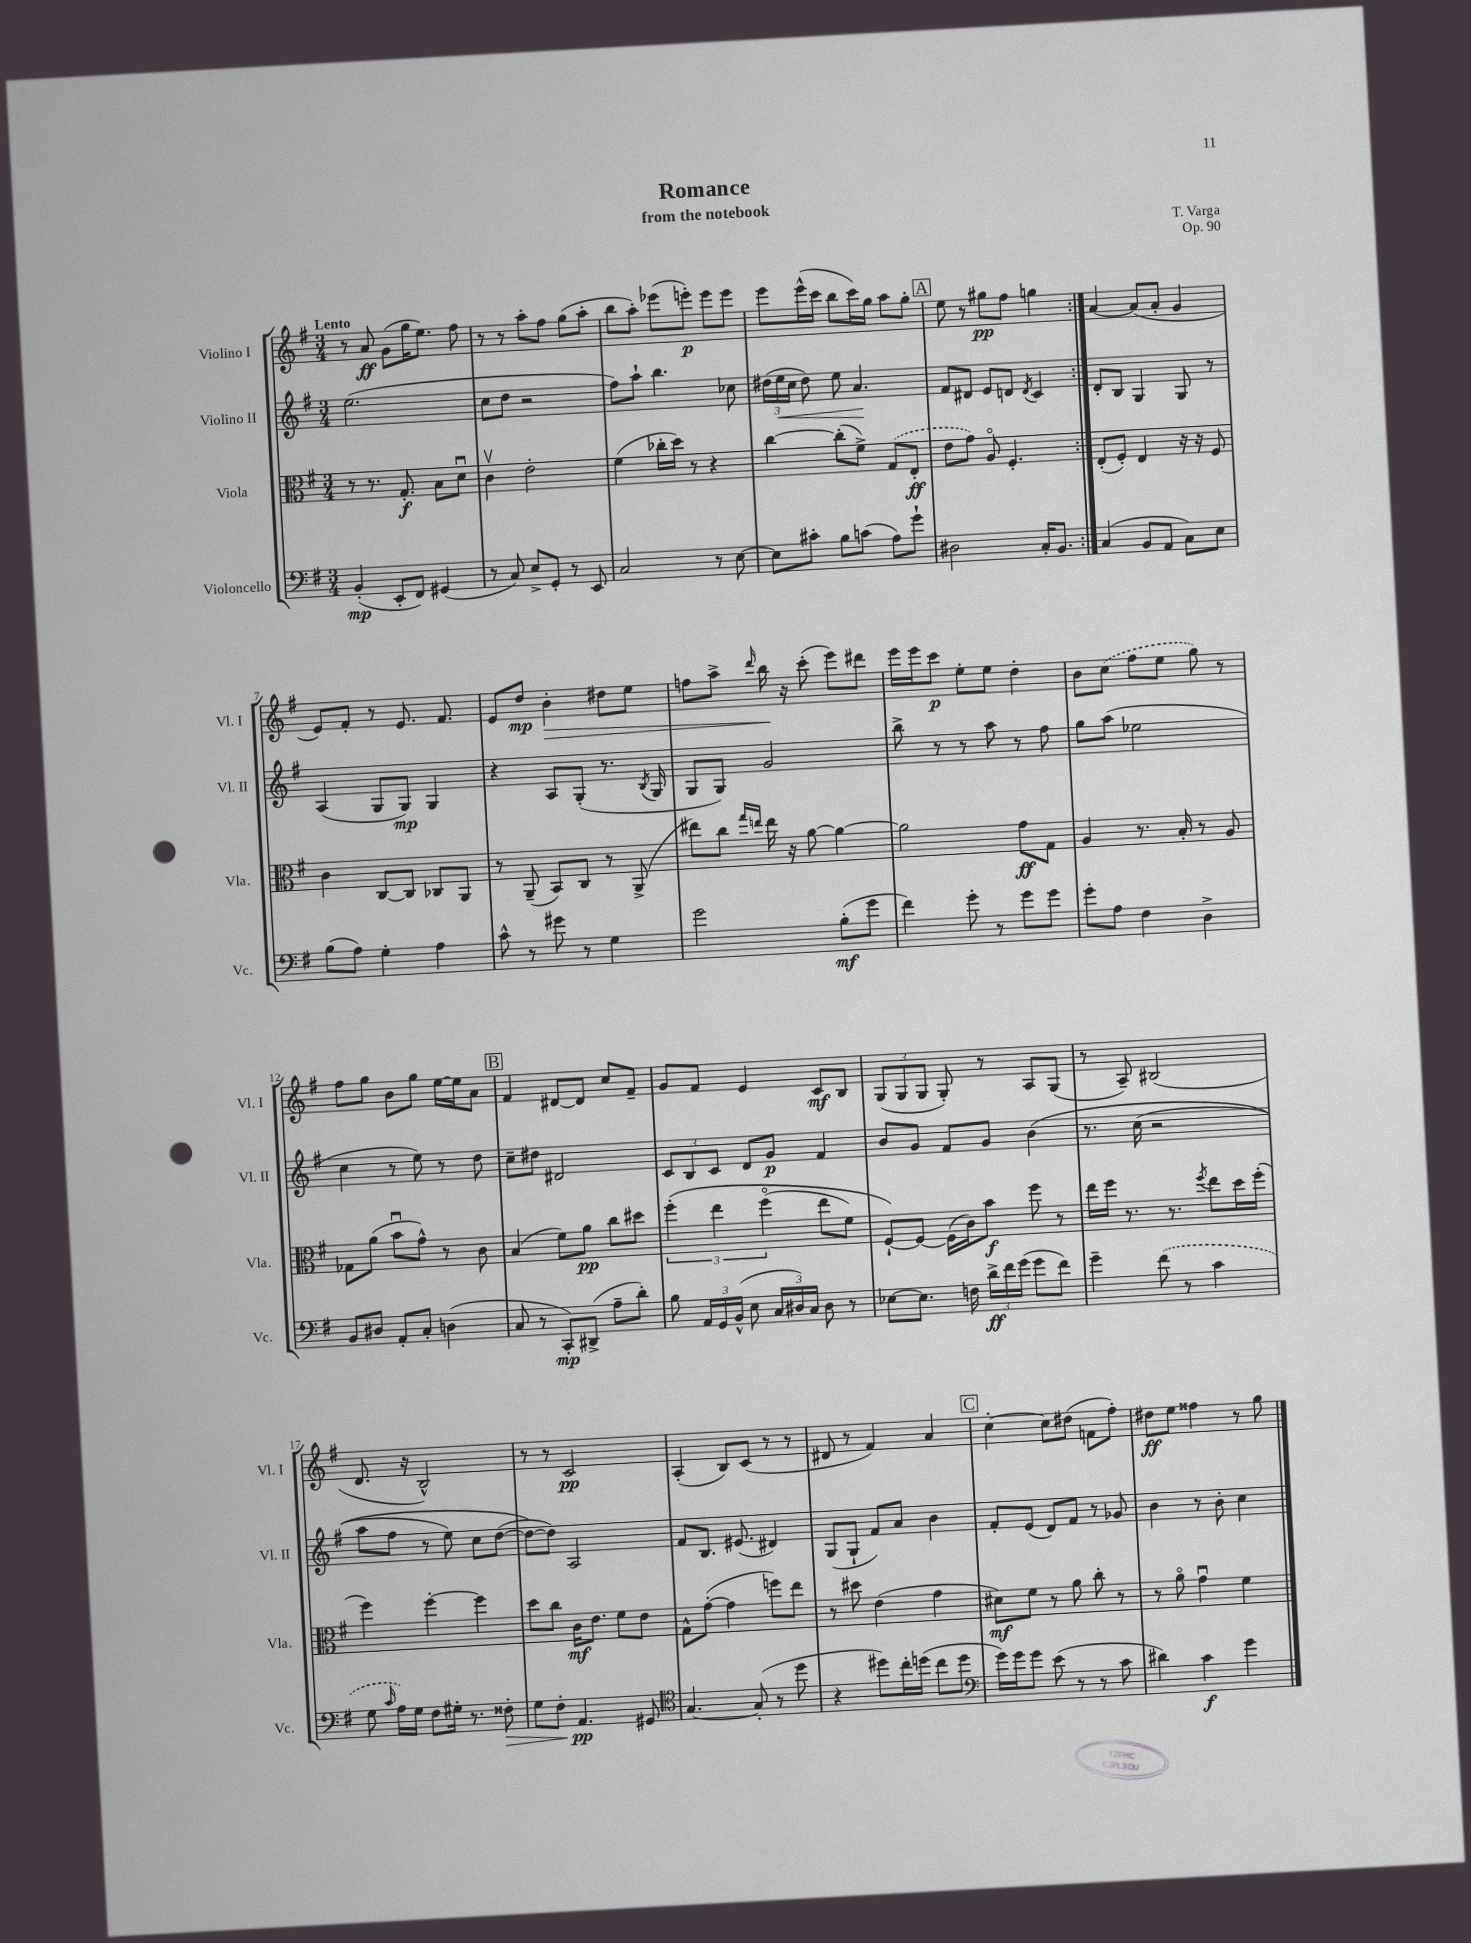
\header { title = "Romance" composer = "T. Varga" subtitle = "from the notebook" opus = "Op. 90" }
<<
\new StaffGroup <<
\new Staff = "s0" \with { instrumentName = "Violino I" shortInstrumentName = "Vl. I" } {
    \clef treble \key g \major \numericTimeSignature \time 3/4 \tempo "Lento"
    \autoBeamOff \repeat volta 2 { r8 a'8\ff g'8[( g''16 e''8.]) fis''8 |
    r8 r8 a''8[-. fis''8] g''8[( a''8]-. |
    b''8[ a''8]-.) ees'''8[( e'''8]-.\p) e'''8[ e'''8] |
    e'''8[ e'''16-^( c'''16] b''8[ c'''16) g''16] a''8[ g''8]-. |
    \mark \markup { \box "A" } e''8 r8 gis''8[\pp fis''8] g''4 | }
    a'4~ a'8[( a'8]-. g'4 |
    e'8[) fis'8]-. r8 e'8. fis'8. |
    e'8[ d''8]\mp b'4-.\> dis''8[ e''8] |
    f''8[ a''8]-> \grace { d'''16 } b''16\! r16 c'''8-.( e'''8[) dis'''8] |
    e'''16[ e'''16 c'''8]\p e''8[-. e''8] d''4-. |
    b'8[ \once \slurDashed c''8]( fis''8[ e''8] g''8) r8 |
    fis''8[ g''8] b'8[ g''8] e''16[~ e''16 a'8] |
    \mark \markup { \box "B" } fis'4 dis'8[~ dis'8] c''8[ fis'8]-- |
    g'8[ fis'8] e'4 c'8[\mf b8] |
    \tuplet 3/2 { g8[( g8 g8] } g8-.) r8 a8[ g8]( |
    r8 a8--) bis2( |
    d'8. r16 b2-^) |
    r8 r8 c'2\pp |
    a4-.( b8[) c'8]( r8 r8 |
    dis'8 r8 fis'4) a'4 |
    \mark \markup { \box "C" } c''4~-. c''8[ dis''8]( f'8[ fis''8]-.) |
    dis''8[\ff e''8] fisis''4 r8 g''8 \bar "|." |
}
\new Staff = "s1" \with { instrumentName = "Violino II" shortInstrumentName = "Vl. II" } {
    \clef treble \key g \major \numericTimeSignature \time 3/4
    \autoBeamOff \repeat volta 2 { e''2.( |
    c''8[ d''8] r2 |
    fis''8[) a''8]-! b''4. ces''8 |
    \tuplet 3/2 { dis''16[( e''16\< c''16] } dis''8) e''8 a'4.\! |
    \mark \markup { \box "A" } fis'8[ dis'8] e'8[ d'8] \acciaccatura { d'8 } c'4 | }
    d'8[-. b8] g4 g8 r8 |
    a4( g8[ g8]\mp) g4 |
    r4 a8[ g8]-.( r8. \acciaccatura { b8 } g16 |
    g8[ g8]) g'2 |
    b''8-> r8 r8 a''8 r8 fis''8 |
    g''8[ a''8]( ees''2 |
    c''4 r8 e''8) r8 d''8 |
    \mark \markup { \box "B" } c''8[-- dis''8] dis'2 |
    \tuplet 3/2 { c'8[ b8 c'8] } d'8[ g'8]\p fis'4 |
    b'8[ g'8] fis'8[ g'8] b'4\( |
    r8. c''16( r2 |
    a''8[ fis''8] r8 e''8) c''8[ d''8]~( |
    d''8[~\) d''8]) a2 |
    fis'8[ b8.] eis'8.( dis'4) |
    g8[( g8]-! fis'8[) a'8] b'4 |
    \mark \markup { \box "C" } fis'8[-. e'8]( d'8[) fis'8] r8 ges'8 |
    b'4 r8 b'8-. c''4 \bar "|." |
}
\new Staff = "s2" \with { instrumentName = "Viola" shortInstrumentName = "Vla." } {
    \clef alto \key g \major \numericTimeSignature \time 3/4
    \autoBeamOff \repeat volta 2 { r8 r8. g8.-.\f b8[ d'8]\downbow |
    c'4\upbow e'2-. |
    fis'4( ces''16[-. d''16]) r8 r4 |
    c''4~ c''8[-.( fis'8]->) \once \slurDashed g8[( e8]-.\ff |
    \mark \markup { \box "A" } e'8[ g'8]) a8\flageolet fis4.-. | }
    e8[-.( fis8]-.) e4 r16 r16 fis8 |
    c'4 c8[~ c8] ces8[ a,8] |
    r8 a,8--( b,8[) c8] r8 a,8->( |
    eis''8[) c''8] \grace { g''16[ e''16] } e''16 r16 a'8~ a'4~ |
    a'2 g'8[\ff g8] |
    a4 r8. b16-. r8 a8 |
    ges8[ a'8]( b'8[\downbow g'8]-^) r8 c'8 |
    \mark \markup { \box "B" } b4( fis'8[) a'8]\pp c''8[ dis''8] |
    \tuplet 3/2 { fis''4-.\( e''4 fis''4\flageolet( } e''8[ fis'8]) |
    fis8[~-!\) fis8]~ fis16[( c'16) b'8]\f fis''8 r8 |
    e''16[ fis''16] r8. r8. \acciaccatura { fis''8 } e''8[ d''16 fis''16]-.( |
    fis''4) fis''4~-. fis''4 |
    d''8[ c''8] c'16[\mf e'8.] fis'8[ e'8] |
    g8[-^ g'8]~-.( g'4 f''8[) e''8] |
    r8 dis''8 e'4( g'4 |
    \mark \markup { \box "C" } dis'8[\mf) fis'8] r8 a'8 c''8-. r8 |
    r8 a'8\flageolet g'4\downbow fis'4 \bar "|." |
}
\new Staff = "s3" \with { instrumentName = "Violoncello" shortInstrumentName = "Vc." } {
    \clef bass \key g \major \numericTimeSignature \time 3/4
    \autoBeamOff \repeat volta 2 { b,4-.\mp( e,8[-. fis,8]) gis,4( |
    r8 c8) e8[-> g,8]-. r8 e,8 |
    c2 r8 e8~ |
    e8[ cis'8]-. b8[ c'8]( a8[) g'8]-! |
    \mark \markup { \box "A" } dis2 c16[-. b,8.] | }
    c4( b,8[ a,8] c8[) e8] |
    b8[( a8]) g4-. a4 |
    c'8-^ r8 gis'8 r8 g4 |
    g'2 b8[-.\mf( g'8] |
    fis'4) g'8-. r8 g'8[ g'8] |
    g'8[-. a8] fis4 d4-> |
    b,8[ dis8] a,8[-. c8]-. d4( |
    \mark \markup { \box "B" } c8 r8 c,8[-.\mp) dis,8]->( a8[-- d'8]-.) |
    b8 \tuplet 3/2 { a,16[ g,16 b,16]-^( } e8 \tuplet 3/2 { c16[ dis16) c16] } dis8 r8 |
    ees8[~ ees8.] f16 \tuplet 3/2 { d'16[->\ff fis'16 g'16]( } g'8[ fis'8]) |
    g'4-- \once \slurDashed fis'8( r8 c'4 |
    g8 \grace { c'16 } a16[) g16] fis8[ gis16]-. r8. fisis8-.\> |
    g8[ fis8]-. a,4.\pp\! gis,8 |
    \clef tenor g4.~ g8-.( r8 d''8 |
    r4 dis''8[) c''16-. d''16]( c''8[ d''8] |
    \mark \markup { \box "C" } \clef bass g'16[) g'16 g'8] e'8( r8 r8 c'8 |
    dis'4) c'4\f g'4 \bar "|." |
}
>>
>>
